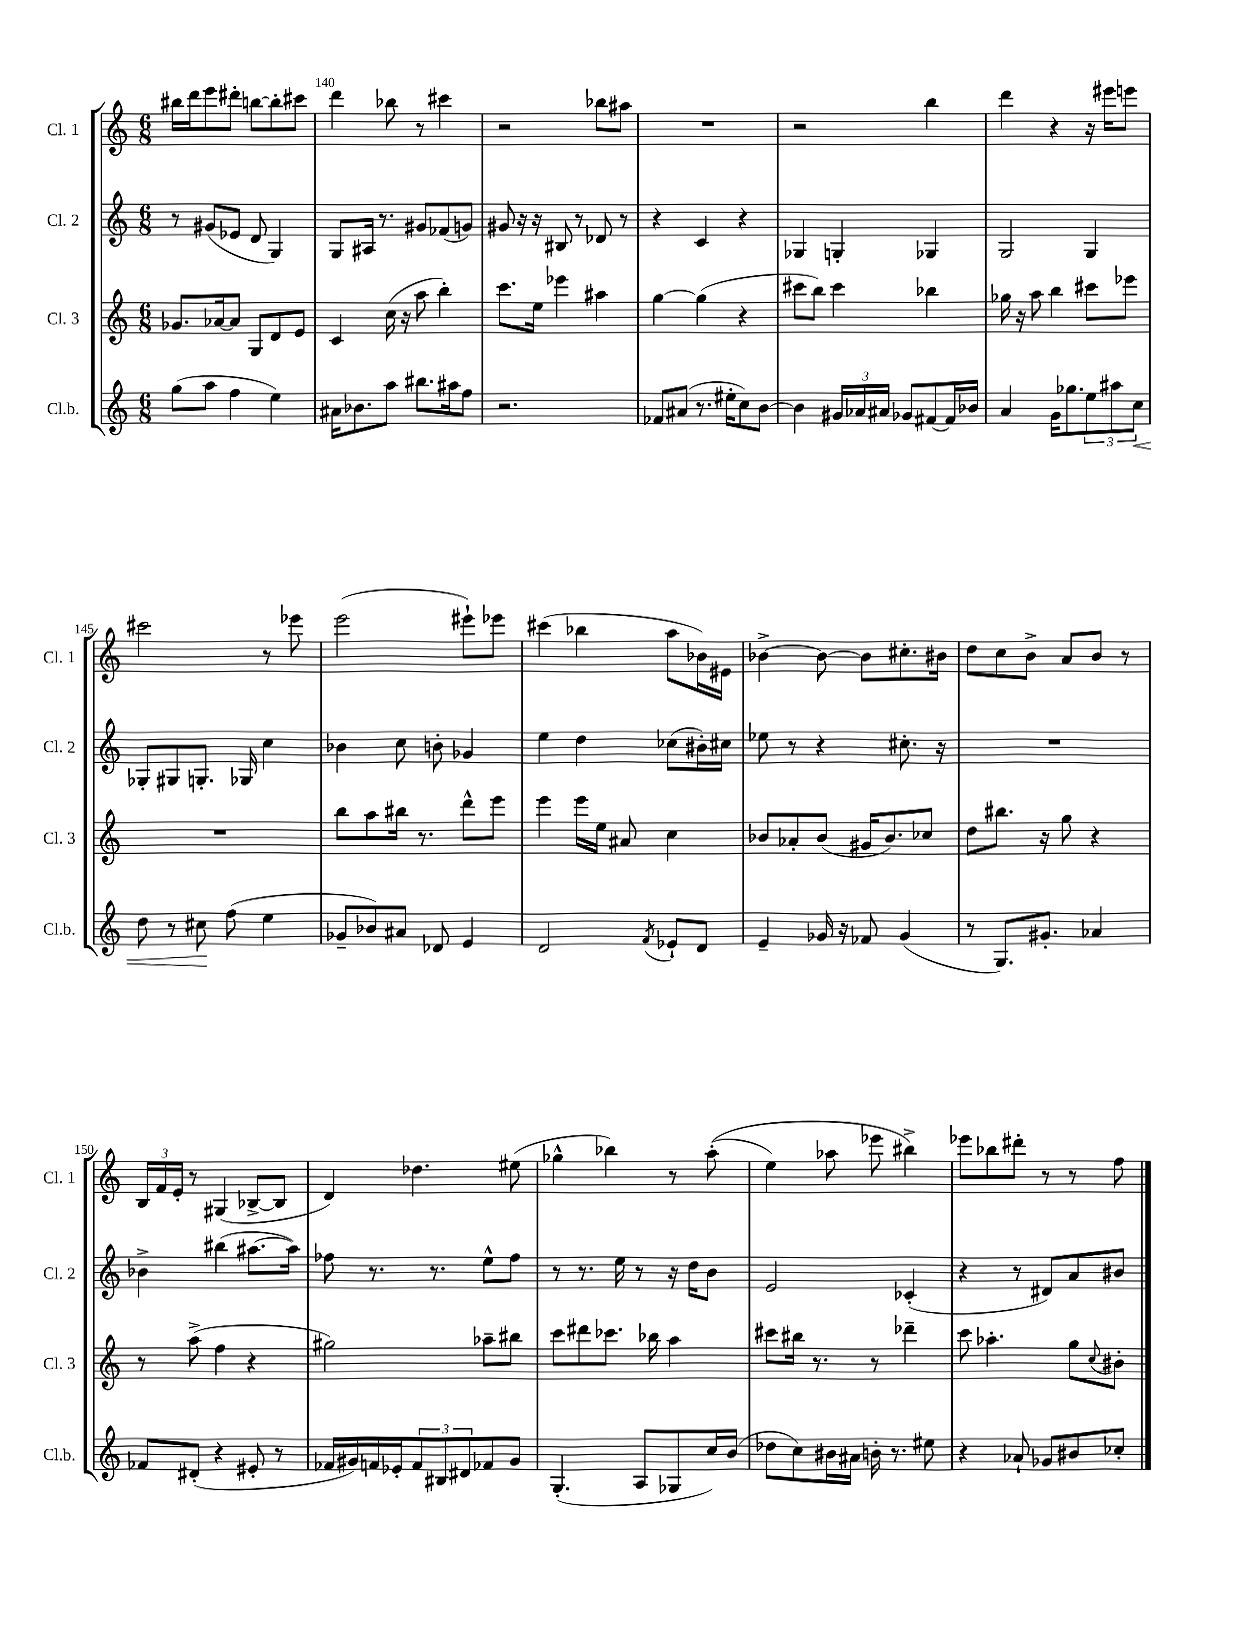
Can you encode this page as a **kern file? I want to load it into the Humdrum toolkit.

**kern	**kern	**kern	**kern
*staff4	*staff3	*staff2	*staff1
*clefG2	*clefG2	*clefG2	*clefG2
*k[]	*k[]	*k[]	*k[]
*M6/8	*M6/8	*M6/8	*M6/8
(8gg	8.g-	8r	16bb#
.	.	.	16ddd
8aa	.	(8g#	8eee
.	[16a-	.	.
4ff	8a-]	8e-	8ddd#'
.	8G	8d	[8bb
4ee)	8d	4G)	8bb']
.	8e	.	8ccc#
=	=	=	=
16a#	4c	8G	4ddd
8.b-	.	.	.
.	.	16A#	.
.	.	8.r	.
8aa	(16cc	.	8bb-
.	16r	.	.
8.bb#	8aa	8g#	8r
.	4bb')	(8f-	4ccc#
16aa#	.	.	.
8ff	.	8g)	.
=	=	=	=
2.r	8.ccc	8g#	2r
.	.	16r	.
.	16ee	16r	.
.	4eee-	8B#	.
.	.	8r	.
.	4aa#	8d-	8bb-
.	.	8r	8aa#
=	=	=	=
8f-	[4gg	4r	2.r
(8a#	.	.	.
8.r	(4gg]	4c	.
16ee#'	.	.	.
8cc)	4r	4r	.
[8b	.	.	.
=	=	=	=
4b]	8ccc#	4G-	2r
.	8bb)	.	.
24g#	4ccc#	4G'	.
24a-	.	.	.
24a#	.	.	.
8g-	.	.	.
[8f#	4bb-	4G-	4bb
16f#]	.	.	.
16b-	.	.	.
=	=	=	=
4a	16gg-	2G	4ddd
.	16r	.	.
.	8aa	.	.
16g	4bb	.	4r
8.gg-	.	.	.
12ee	8ccc#	4G	16r
.	.	.	16eee#
12aa#	.	.	.
.	8eee-	.	8eee
12cc	.	.	.
=	=	=	=
8dd	2.r	8G-'	2ccc#
8r	.	8G#	.
8cc#	.	8.G'	.
(8ff	.	.	.
.	.	16G-	.
4ee	.	4cc	8r
.	.	.	8eee-
=	=	=	=
8g-~	8bb	4b-	(2eee
8b-)	8aa	.	.
8a#	16bb#	8cc	.
.	8.r	.	.
8d-	.	8b'	.
4e	8ddd^^	4g-	8eee#`)
.	8eee	.	8eee-
=	=	=	=
2d	4eee	4ee	(4ccc#
.	16eee	4dd	4bb-
.	16ee	.	.
.	8a#	.	.
8qf	.	.	.
8e-`	4cc	(8cc-	8aa
8d	.	16b#')	16b-)
.	.	16cc#	16e#
=	=	=	=
4e~	8b-	8ee-	[4b-^
.	8a-'	8r	.
16g-	(8b-	4r	8b-_
16r	.	.	.
8f-	16g#	.	8b-]
.	8.b-)	.	.
(4g-	.	8.cc#'	8.cc#'
.	8cc-	.	.
.	.	16r	16b#
=	=	=	=
8r	8dd	2.r	8dd
8.G)	8.bb#	.	8cc
.	.	.	8b^
8.g#'	16r	.	.
.	8gg	.	8a
4a-	4r	.	8b
.	.	.	8r
=	=	=	=
8f-	8r	4b-^	24B
.	.	.	24f
.	.	.	24e'
(8d#'	(8aa^	.	8r
4r	4ff	(4bb#	(4G#
8e#'	4r	[8.aa#	[8B-^
8r	.	.	8B-]
.	.	16aa#])	.
=	=	=	=
16f-	2gg#)	8ff-	4d)
16g#)	.	.	.
16f	.	8.r	.
16e-'	.	.	.
12f	.	.	4.dd-
.	.	8.r	.
12B#	.	.	.
12d#	.	.	.
8f-	8aa-~	8ee^^	.
8g#	8bb#	8ff-	(8ee#
=	=	=	=
(4.G'	8ccc	8r	4gg-^^
.	8ddd#	8.r	.
.	8.ccc-	.	4bb-)
.	.	16ee	.
8A	.	8r	.
.	16bb-	.	.
8G-	4aa	16r	8r
.	.	16dd	.
16cc)	.	8b	&((8aa'
(16b	.	.	.
=	=	=	=
8dd-	8ccc#	2e	4ee)
8cc)	16bb#	.	.
.	8.r	.	.
16b#	.	.	8aa-
16a#	.	.	.
16b'	8r	.	8eee-
8.r	.	.	.
.	4ddd-~	(4c-'	4bb#^&)
8ee#	.	.	.
=	=	=	=
4r	8ccc	4r	8eee-
.	4.aa-'	.	8bb-
8a-`	.	8r	8ddd#'
8g-	.	8d#)	8r
8b#	8gg	8a	8r
.	8qqcc	.	.
8cc-'	8b#'	8b#	8ff
==	==	==	==
*-	*-	*-	*-
